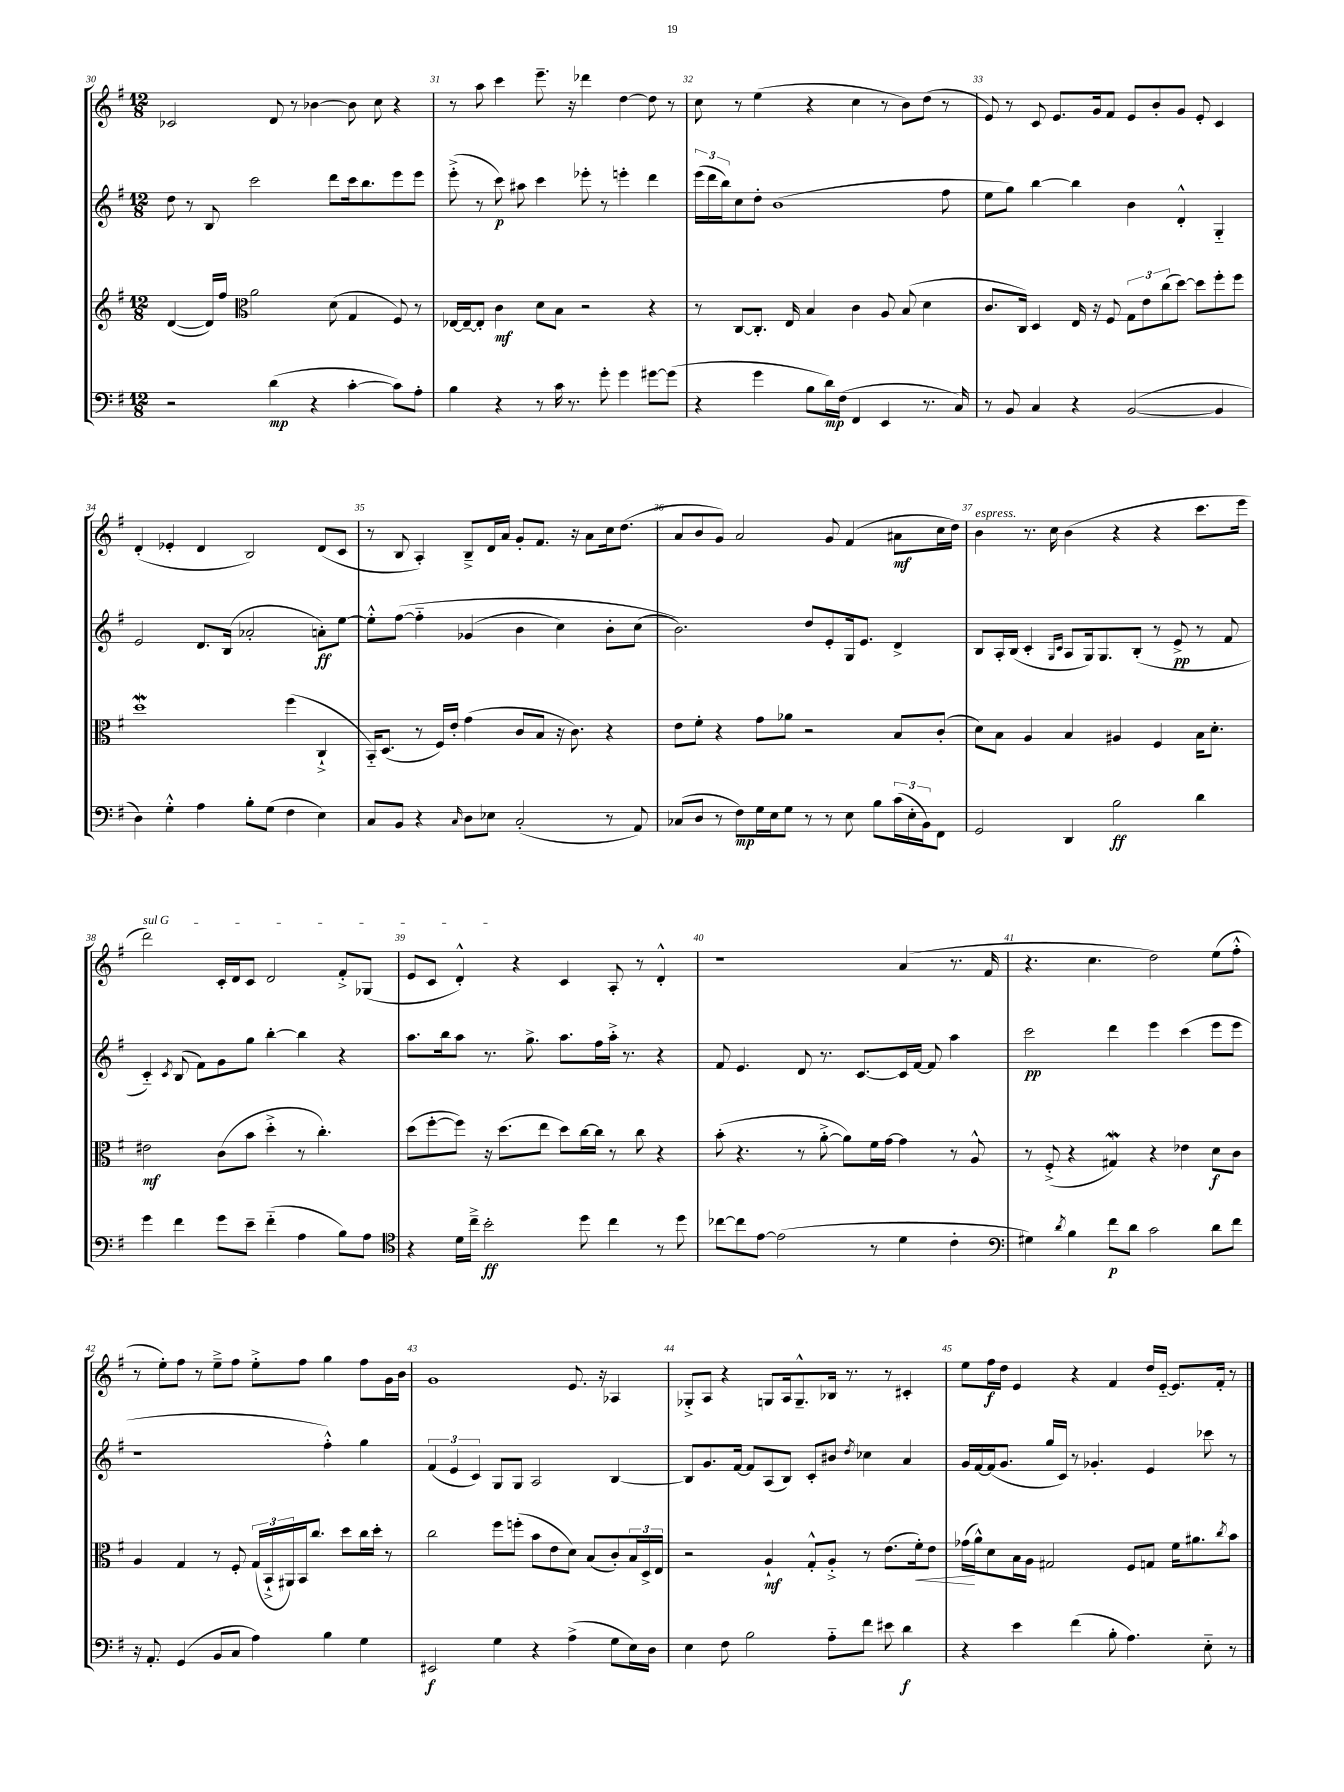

**kern	**dynam	**kern	**dynam	**kern	**dynam	**kern	**dynam
*part4	*part4	*part3	*part3	*part2	*part2	*part1	*part1
*staff4	*staff4	*staff3	*staff3	*staff2	*staff2	*staff1	*staff1
*clefF4	*	*clefG2	*	*clefG2	*	*clefG2	*
*k[f#]	*	*k[f#]	*	*k[f#]	*	*k[f#]	*
*M12/8	*	*M12/8	*	*M12/8	*	*M12/8	*
=30	=30	=30	=30	=30	=30	=30	=30
2r	.	([4d/	.	8dd\	.	2c-X/	.
.	.	.	.	8r	.	.	.
.	.	16d/LL])	.	8B/	.	.	.
.	.	16ff#/JJ	.	.	.	.	.
*	*	*clefC3	*	*	*	*	*
.	.	2a\	.	2ccc\	.	.	.
(4d\	mp	.	.	.	.	8d/	.
.	.	.	.	.	.	8r	.
4r	.	.	.	.	.	[4b-X\	.
.	.	(8d\	.	8ddd\L	.	.	.
[4c'\	.	4G/	.	16ccc\k	.	8b-\]	.
.	.	.	.	8.bb\	.	.	.
.	.	.	.	.	.	8cc\	.
8c\L])	.	8F#/)	.	8eee\	.	4r	.
8A'\J	.	8r	.	8eee\J	.	.	.
=31	=31	=31	=31	=31	=31	=31	=31
4B\	.	[16E-X/LL	.	(8eee'^\	.	8r	.
.	.	16E-~/J_	.	.	.	.	.
.	.	8E-'/J]	.	8r	.	8aa\	.
4r	.	4c\	mf	8ccc\)	p	4ccc\	.
.	.	.	.	8aa#X\	.	.	.
8r	.	8d\L	.	4ccc\	.	8.eee~\	.
16c\	.	8B\J	.	.	.	.	.
8.r	.	.	.	.	.	16r	.
.	.	2r	.	8eee-X'\	.	4ddd-X\	.
8g'\	.	.	.	8r	.	.	.
4g\	.	.	.	4eeen'\	.	[4dd\	.
[8g#X\L	.	4r	.	4ddd\	.	8dd\]	.
(8g#\J]	.	.	.	.	.	8r	.
=32	=32	=32	=32	=32	=32	=32	=32
4r	.	8r	.	(24eee\LL	.	8cc\	.
.	.	.	.	24ddd\	.	.	.
.	.	.	.	24bb\J)	.	.	.
.	.	[8C/L	.	8cc\	.	8r	.
4g\	.	8.C'/J]	.	8dd'\J	.	(4ee\	.
.	.	.	.	(1b	.	.	.
.	.	16E/	.	.	.	.	.
8B\L	.	4B/	.	.	.	4r	.
16d\L)	mp	.	.	.	.	.	.
(16F#\JJ	.	.	.	.	.	.	.
4FF#/	.	4c\	.	.	.	4cc\	.
4EE/	.	8A/	.	.	.	8r	.
.	.	(8B/	.	.	.	8b\L)	.
8.r	.	4d\	.	.	.	(8dd\J	.
.	.	.	.	8ff#\	.	8r	.
16C/)	.	.	.	.	.	.	.
=33	=33	=33	=33	=33	=33	=33	=33
8r	.	8.c/L	.	8ee\L	.	8e/)	.
8BB/	.	.	.	8gg\J)	.	8r	.
.	.	16C/Jk)	.	.	.	.	.
4C/	.	4D/	.	[4bb\	.	8c/	.
.	.	.	.	.	.	8.e/L	.
4r	.	16E/	.	4bb\]	.	.	.
.	.	16r	.	.	.	16g/k	.
.	.	8F#/	.	.	.	8f#/J	.
([2BB/	.	12G\L	.	4b\	.	8e/L	.
.	.	12e\	.	.	.	.	.
.	.	.	.	.	.	8b'/	.
.	.	(12cc\	.	.	.	.	.
.	.	[8dd\J)	.	4d'^^/	.	8g/J	.
.	.	8dd\L]	.	.	.	8e'/	.
4BB/]	.	8ff#'\	.	4G/	.	4c/	.
.	.	8ff#\J	.	.	.	.	.
!!LO:LB:g=z
=34	=34	=34	=34	=34	=34	=34	=34
4D\)	.	1ddW	.	2e/	.	(4d'/	.
4G'^^\	.	.	.	.	.	4e-X'/	.
4A\	.	.	.	8.d/L	.	4d/	.
.	.	.	.	(16B/Jk	.	.	.
8B'\L	.	.	.	2a-X'/	.	2B/)	.
(8G\J	.	.	.	.	.	.	.
4F#\	.	(4ff#\	.	.	.	.	.
4E\)	.	4C`^/	.	8an'\L)	ff	(8d/L	.
.	.	.	.	[8ee\J	.	8c/J	.
=35	=35	=35	=35	=35	=35	=35	=35
8C/L	.	16BB/KL)	.	8ee'^^\L]	.	8r	.
.	.	(8.D/J	.	.	.	.	.
8BB/J	.	.	.	([8ff#\J	.	8B/	.
4r	.	8r	.	4ff#\]	.	4A'/)	.
.	.	16F#/LL)	.	.	.	.	.
.	.	16e'/JJ	.	.	.	.	.
16qqC/	.	.	.	.	.	.	.
8D\L	.	(4g\	.	(4g-X/	.	8B~^/L	.
8E-X\J	.	.	.	.	.	16d/L	.
.	.	.	.	.	.	16a/JJ	.
(2C'/	.	8c/L	.	4b\	.	8g'/L	.
.	.	8B/J	.	.	.	8.f#/J	.
.	.	16r	.	4cc\)	.	.	.
.	.	8.c\)	.	.	.	16r	.
.	.	.	.	.	.	8a\L	.
8r	.	4r	.	8b'\L	.	16cc\k	.
.	.	.	.	.	.	(8.dd\J	.
8AA/)	.	.	.	(8cc\J	.	.	.
=36	=36	=36	=36	=36	=36	=36	=36
(8C-X/L	.	8e\L	.	2.b\))	.	8a/L	.
8D/J	.	8f#'\J	.	.	.	8b/	.
8r	.	4r	.	.	.	8g/J)	.
8F#\L)	mp	.	.	.	.	2a/	.
16G\L	.	8g\L	.	.	.	.	.
16E\J	.	.	.	.	.	.	.
8G\J	.	8a-X\J	.	.	.	.	.
8r	.	2r	.	8dd/L	.	.	.
8r	.	.	.	8e'/	.	8g/	.
8E\	.	.	.	16G/k	.	(4f#/	.
.	.	.	.	8.e/J	.	.	.
8B\L	.	.	.	.	.	.	.
(24c\L	.	8B/L	.	4d^/	.	8a#X\L	mf
24E'\	.	.	.	.	.	.	.
24BB\J)	.	.	.	.	.	.	.
8FF#\J	.	(8c'/J	.	.	.	16cc\L	.
.	.	.	.	.	.	16dd\JJ)	.
=37	=37	=37	=37	=37	=37	=37	=37
!	!	!	!	!	!	!LO:TX:a:i:t=espress.	!
2GG/	.	8d\L)	.	8B/L	.	4b\	.
.	.	8B\J	.	16A'/L	.	.	.
.	.	.	.	(16B/JJ	.	.	.
.	.	4A/	.	4c'/	.	8.r	.
.	.	.	.	.	.	16cc\	.
.	.	.	.	16qqG/LL	.	.	.
.	.	.	.	16qqc/JJ	.	.	.
4DD/	.	4B/	.	8A/L	.	(4b\	.
.	.	.	.	16G/k)	.	.	.
.	.	.	.	8.G/	.	.	.
2B\	ff	4A#X/	.	.	.	4r	.
.	.	.	.	(8B'/J	.	.	.
.	.	4F#/	.	8r	.	4r	.
.	.	.	.	8e^/	pp	.	.
4d\	.	16B\KL	.	8r	.	8.ccc\L	.
.	.	8.d'\J	.	.	.	.	.
.	.	.	.	8f#/	.	.	.
.	.	.	.	.	.	16eee\Jk	.
!!LO:LB:g=z
=38	=38	=38	=38	=38	=38	=38	=38
!	!	!	!	!	!	!LO:TX:a:i:t=sul G	!
4g\	.	2e#X\	mf	4c/)	.	2ddd\)	.
.	.	.	.	8qc/	.	.	.
4f#\	.	.	.	(8B/	.	.	.
.	.	.	.	8f#\L)	.	.	.
8g\L	.	(8c\L	.	8g\	.	16c'/LL	.
.	.	.	.	.	.	16d/J	.
8e~\J	.	8b\J	.	8gg\J	.	8c/J	.
(4f#\	.	4dd'^\	.	[4bb'\	.	2d/	.
4A\	.	8r	.	4bb\]	.	.	.
.	.	4.cc'\)	.	.	.	.	.
8B\L)	.	.	.	4r	.	8f#'^/L	.
8A\J	.	.	.	.	.	(8G-X/J	.
=39	=39	=39	=39	=39	=39	=39	=39
*clefC4	*	*	*	*	*	*	*
4r	.	(8dd\L	.	8.aa\L	.	8e/L	.
.	.	[8ff#'\	.	.	.	8c/J	.
.	.	.	.	16bb\k	.	.	.
16d\LL	.	8ff#\J])	.	8aa\J	.	4d'^^/)	.
16cc~^\JJ	.	.	.	.	.	.	.
2b'\	ff	16r	.	8.r	.	.	.
.	.	(8.dd\L	.	.	.	.	.
.	.	.	.	.	.	4r	.
.	.	.	.	8.gg^\	.	.	.
.	.	8ee\J	.	.	.	.	.
.	.	8dd\L)	.	8.aa\L	.	4c/	.
8dd\	.	[16cc\L	.	.	.	.	.
.	.	16cc\JJ]	.	16ff#\L	.	.	.
4cc\	.	8r	.	16aa'^\JJ	.	8A'/	.
.	.	.	.	8.r	.	.	.
.	.	8cc\	.	.	.	8r	.
8r	.	4r	.	4r	.	4d'^^/	.
8dd\	.	.	.	.	.	.	.
=40	=40	=40	=40	=40	=40	=40	=40
[8cc-X\L	.	(8b'\	.	8f#/	.	1r	.
8cc-\]	.	4.r	.	4.e/	.	.	.
[8e\J	.	.	.	.	.	.	.
(2e\]	.	.	.	.	.	.	.
.	.	8r	.	8d/	.	.	.
.	.	[8a'^\	.	8.r	.	.	.
.	.	8a\L])	.	.	.	.	.
.	.	.	.	[8.c/L	.	.	.
8r	.	16f#\L	.	.	.	.	.
.	.	[16g\JJ	.	.	.	.	.
4d\	.	4g\]	.	16c/L]	.	(4a/	.
.	.	.	.	[16f#/JJ	.	.	.
.	.	.	.	8f#/]	.	.	.
4c'\	.	8r	.	4aa\	.	8.r	.
.	.	8A^^/	.	.	.	.	.
.	.	.	.	.	.	16f#/	.
=41	=41	=41	=41	=41	=41	=41	=41
*clefF4	*	*	*	*	*	*	*
4G#X\)	.	8r	.	2ccc\	pp	4.r	.
.	.	(8F#'^/	.	.	.	.	.
8qd/	.	.	.	.	.	.	.
4B\	.	4r	.	.	.	.	.
.	.	.	.	.	.	4.cc\	.
8f#\L	p	4G#XW/)	.	4ddd\	.	.	.
8d\J	.	.	.	.	.	.	.
2c\	.	4r	.	4eee\	.	2dd\)	.
.	.	4e-X\	.	(4ccc\	.	.	.
8d\L	.	8d\L	f	8eee\L	.	(8ee\L	.
8f#\J	.	8c\J	.	8eee\J	.	8ff#'^^\J	.
!!LO:LB:g=z
=42	=42	=42	=42	=42	=42	=42	=42
16r	.	4A/	.	1r	.	8r	.
8.AA'/	.	.	.	.	.	.	.
.	.	.	.	.	.	8ee'\L)	.
(4GG/	.	4G/	.	.	.	8ff#\J	.
.	.	.	.	.	.	8r	.
8BB/L	.	8r	.	.	.	8ee~^\L	.
8C/J	.	8F#'/	.	.	.	8ff#\J	.
4A\)	.	(24G/LL	.	.	.	8ee'^\L	.
.	.	24BB`^/	.	.	.	.	.
.	.	24AA#X/)	.	.	.	.	.
.	.	16BB/J	.	.	.	8ff#\J	.
.	.	8.cc/J	.	.	.	.	.
4B\	.	.	.	4ff#'^^\)	.	4gg\	.
.	.	8dd\L	.	.	.	.	.
4G\	.	16cc\L	.	4gg\	.	8ff#\L	.
.	.	16dd'\JJ	.	.	.	.	.
.	.	8r	.	.	.	16g\L	.
.	.	.	.	.	.	16b\JJ	.
=43	=43	=43	=43	=43	=43	=43	=43
2EE#X/	f	2cc\	.	(6f#/	.	1g	.
.	.	.	.	6e/	.	.	.
.	.	.	.	6c/)	.	.	.
4G\	.	8ff#\L	.	8G/L	.	.	.
.	.	(8ffn'\J	.	8G/J	.	.	.
4r	.	8b\L	.	2A/	.	.	.
.	.	8e\	.	.	.	.	.
(4A^\	.	8d\J)	.	.	.	8.e/	.
.	.	(8B/L	.	.	.	.	.
.	.	.	.	.	.	16r	.
8G\L	.	8c'/)	.	[4B/	.	4A-X/	.
16E\L)	.	24B/L	.	.	.	.	.
.	.	24D^/	.	.	.	.	.
16D\JJ	.	.	.	.	.	.	.
.	.	24E/JJ	.	.	.	.	.
=44	=44	=44	=44	=44	=44	=44	=44
4E\	.	2r	.	8B/L]	.	8G-X'^/L	.
.	.	.	.	8.g/	.	8A/J	.
8F#\	.	.	.	.	.	4r	.
.	.	.	.	[16f#/Jk	.	.	.
2B\	.	.	.	8f#/L]	.	.	.
.	.	4A`/	mf	(8A/	.	8Gn/L	.
.	.	.	.	8B/J)	.	16A/k	.
.	.	.	.	.	.	8.G~^^/	.
.	.	8G'^^/L	.	8c'/L	.	.	.
8A\L	.	8A'^/J	.	8b#X/J	.	16B-X/Jk	.
.	.	.	.	.	.	8.r	.
.	.	.	.	8qdd/	.	.	.
8f#\J	.	8r	.	4cc-X\	.	.	.
8e#X\	.	(8.e\L	.	.	.	8r	.
4d\	f	.	.	4a/	.	4c#X'/	.
!	!	!	!LO:HP:b	!	!	!	!
.	.	16f#'\k)	<	.	.	.	.
.	.	8e\J	.	.	.	.	.
=45	=45	=45	=45	=45	=45	=45	=45
4r	.	(16g-X\LL	.	16g/LL	.	8ee\L	.
.	.	16a^^\J)	[	[16f#/	.	.	.
.	.	8d\	.	(16f#/J]	.	16ff#\L	f
.	.	.	.	8.g/J	.	16dd\JJ	.
4e\	.	16B\L	.	.	.	4e/	.
.	.	16A\JJ	.	.	.	.	.
.	.	2G#X/	.	16gg/LL	.	.	.
.	.	.	.	16c/JJ)	.	.	.
(4f#\	.	.	.	8r	.	4r	.
.	.	.	.	4.g-X'/	.	.	.
8B'\	.	.	.	.	.	4f#/	.
4.A\)	.	8F#/L	.	.	.	.	.
.	.	8Gn/J	.	4e/	.	16dd/LL	.
.	.	.	.	.	.	[16e/JJ	.
.	.	16f#\KL	.	.	.	8.e/L]	.
.	.	8.a#X\	.	.	.	.	.
8E\	.	.	.	8ccc-X\	.	.	.
.	.	.	.	.	.	16f#'/Jk	.
.	.	8qcc/	.	.	.	.	.
8r	.	8b\J	.	8r	.	8r	.
==	==	==	==	==	==	==	==
*-	*-	*-	*-	*-	*-	*-	*-
